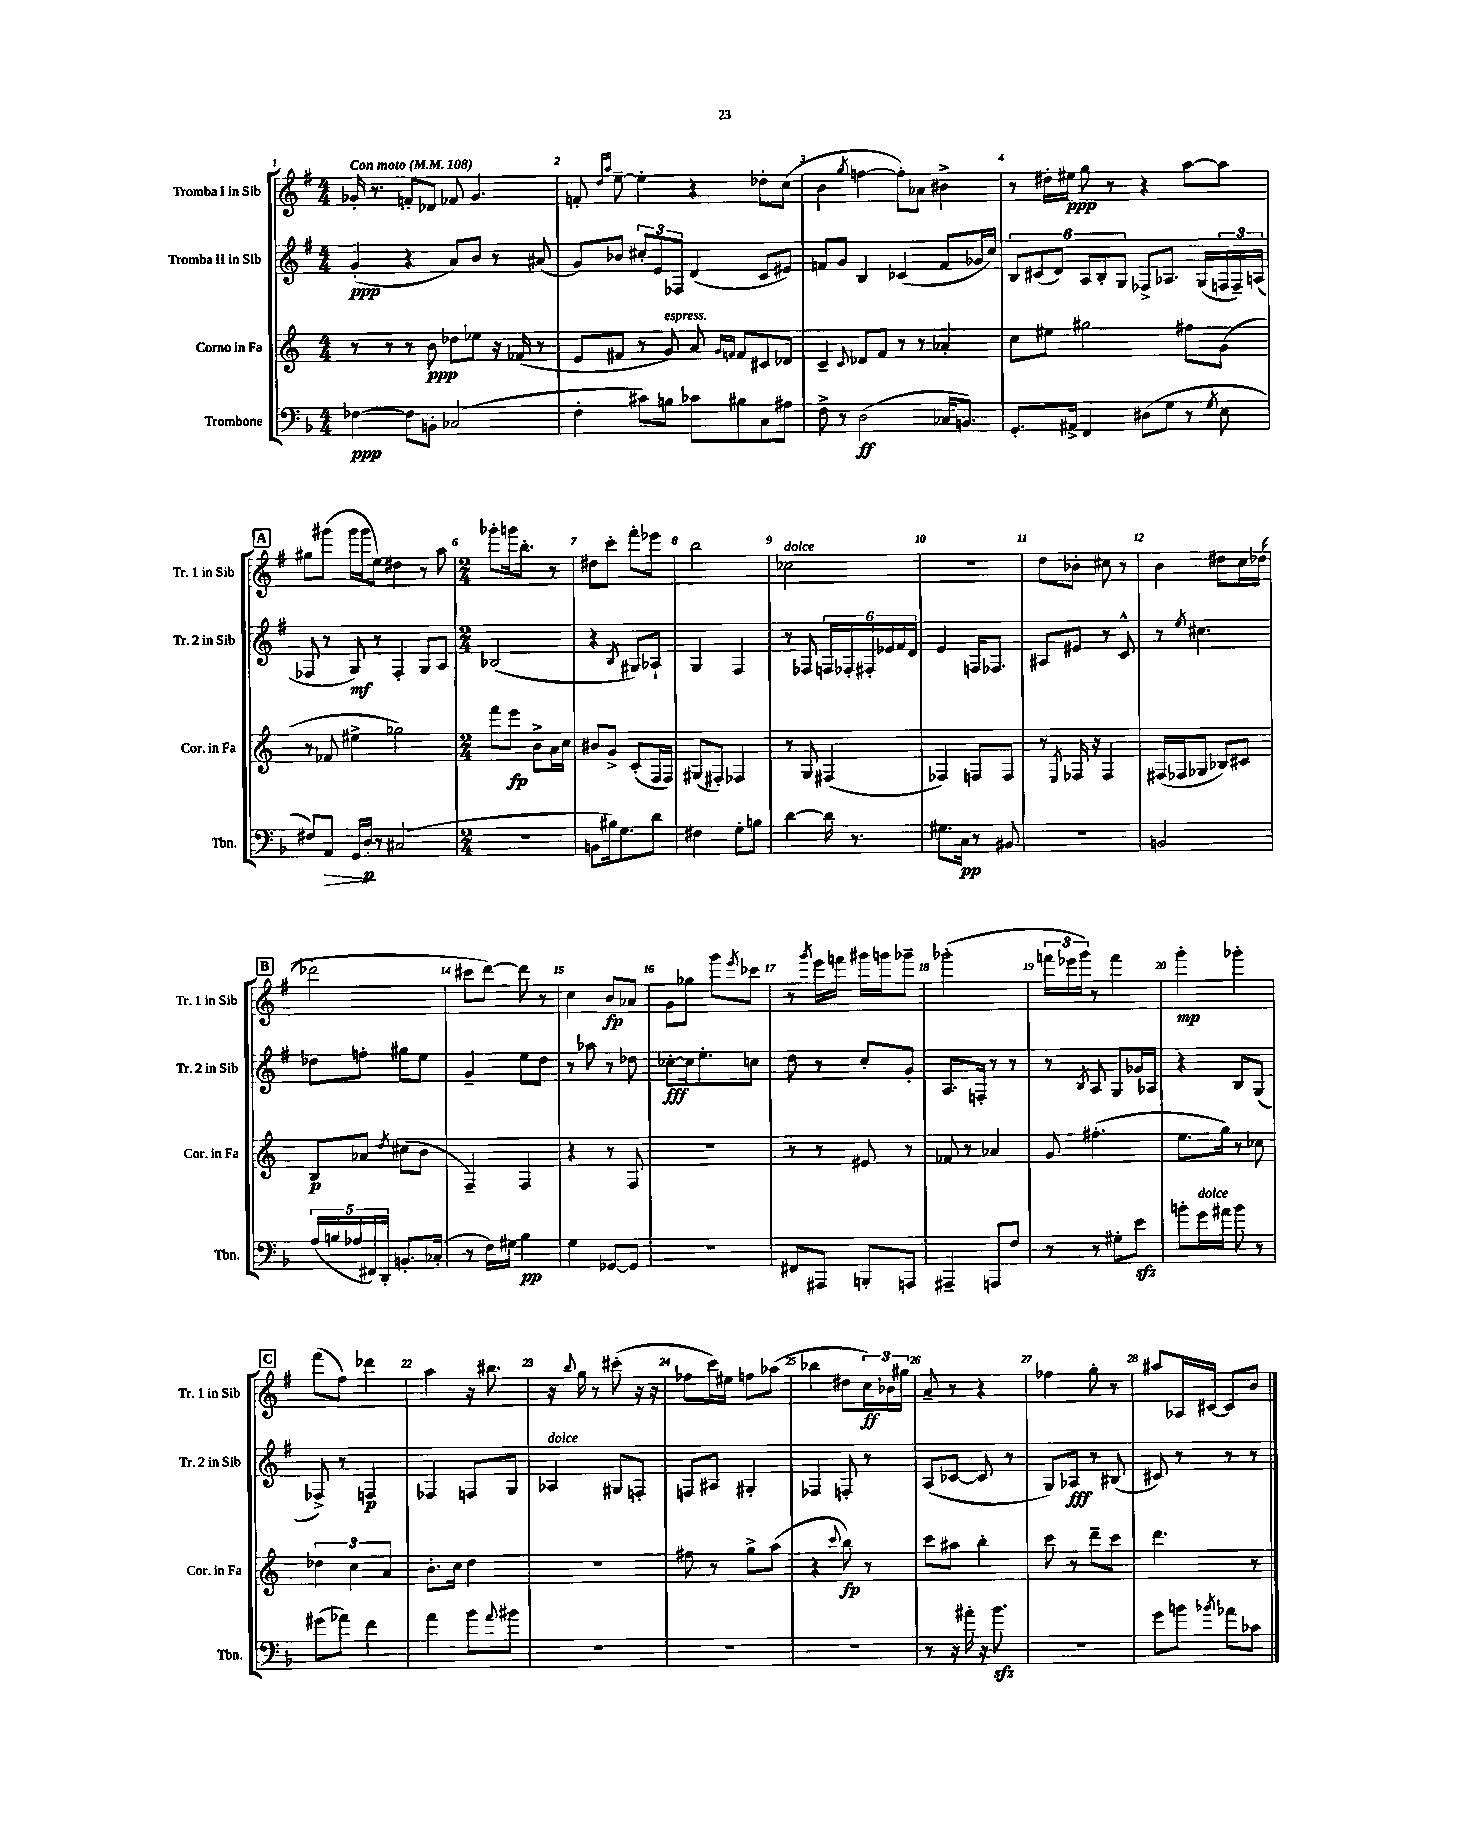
<<
\new StaffGroup <<
\new Staff = "s0" \with { instrumentName = "Tromba I in Sib" shortInstrumentName = "Tr. 1 in Sib" } {
    \clef treble \key g \major \numericTimeSignature \time 4/4 \tempo "Con moto" 4 = 108
    ges'16-. r8. f'8-. des'8 fes'8 ges'4. |
    f'8-. \grace { d''16 a''16 } e''8~-- e''4-. r4 des''8-. c''8( |
    b'4 \acciaccatura { g''8 } f''4~ f''8-.) aes'8 bis'4-> |
    r8 dis''16-. eis''16\ppp g''8 r8 r4 a''8~ a''8 |
    \mark \markup { \box "A" } gis''8 gis'''8( gis'''16 gis'''16 e''8) dis''4 r8 a''8 |
    \numericTimeSignature \time 2/4 ges'''8-. g'''16 b''8.-. r8 |
    dis''8 c'''8-. fis'''8-. ees'''8 |
    b''2 |
    ces''2^\markup { \italic "dolce" } |
    r2 |
    d''8 bes'8-. cis''8 r8 |
    b'4 dis''8 c''16 des''16(\( |
    \mark \markup { \box "B" } des'''2) |
    cis'''8 d'''8~\) d'''8 r8 |
    c''4 b'8\fp aes'8 |
    g'8 ges''8 g'''8 \acciaccatura { e'''8 } ces'''8 |
    r8 \acciaccatura { g'''8 } e'''16 f'''16 gis'''16 g'''16 ges'''8-- |
    ges'''2-.( |
    \tuplet 3/2 { f'''16 ees'''16 g'''16) } r8 f'''4 |
    g'''4-.\mp ges'''4-. |
    \mark \markup { \box "C" } fis'''8( fis''8) des'''4 |
    a''4 r16 bis''8. |
    r16 \appoggiatura { b''8 } g''16 r8 cis'''8-.( r16 r16 |
    fes''8 c'''16) eis''16 f''8 aes''8( |
    bes''4 dis''8 \tuplet 3/2 { c''16\ff) bes'16 gis''16 } |
    a'8-- r8 r4 |
    fes''4 g''8-. r8 |
    ais''8 aes16 cis'16~ cis'8 b'8 \bar "|." |
}
\new Staff = "s1" \with { instrumentName = "Tromba II in Sib" shortInstrumentName = "Tr. 2 in Sib" } {
    \clef treble \key g \major \numericTimeSignature \time 4/4
    g'4-.\ppp( r4 a'8) b'8 r8 ais'8( |
    g'8) bes'8 \tuplet 3/2 { cis''8-. e'8 fes8 } d'4( c'8 eis'8) |
    f'8 g'8 b4 ces'4( f'8 ges'16 c''16) |
    \tuplet 6/4 { b8 cis'8( d'8) a8 b8-. g8 } fes8-> aes8. g16( \tuplet 3/2 { f16 f16--) a16( } |
    \mark \markup { \box "A" } fes8 r8 g8\mf) r8 fes4-. g8 a8 |
    \numericTimeSignature \time 2/4 bes2( |
    r4 \acciaccatura { b8 } gis8) aes8-! |
    g4 fis4 |
    r8 fes8 \tuplet 6/4 { f16 fes16-. fis16-. ees'16 fis'16 d'16 } |
    e'4 f16 fes8. |
    ais8 eis'8 r8 c'8-^ |
    r8 \acciaccatura { e''8 } cis''4. |
    \mark \markup { \box "B" } des''8 f''8-. gis''8 e''8 |
    g'4-- e''8 d''8 |
    r8 aes''8 r8 des''8 |
    ces''8~-.\fff ces''16 e''8.-. c''8 |
    d''8 r8 c''8-. g'8-. |
    a8. f16-. r8 r8 |
    r8 \acciaccatura { b8 } a8 g8 ges'16 aes16 |
    r4 b8 g8( |
    \mark \markup { \box "C" } fes8->) r8 f4\p |
    fes4 f8 g8 |
    aes4^\markup { \italic "dolce" } gis8 f8-. |
    f8 ais8 gis4-. |
    fes4 f8-. r8 |
    a8( ces'8~ ces'8 r8 |
    g8) aes8\fff r8 bis8( |
    cis'8) r8 r8 r8 \bar "|." |
}
\new Staff = "s2" \with { instrumentName = "Corno in Fa" shortInstrumentName = "Cor. in Fa" } {
    \clef treble \key c \major \numericTimeSignature \time 4/4
    r8 r8 r8 b'8\ppp des''8 ees''8 r16 fes'16( r8 |
    e'8 fis'8 r8 g'8^\markup { \italic "espress." }) a'8 \grace { g'16 f'16 } f'8 cis'8 des'8 |
    c'4-- \appoggiatura { c'8 } des'8 f'8 r8 r8 aes'4-. |
    c''8 eis''8 gis''2 fis''8 g'8( |
    \mark \markup { \box "A" } r8 fes'8 eis''4-> ges''2) |
    \numericTimeSignature \time 2/4 f'''8 e'''8\fp b'8-> a'16 c''16 |
    bis'8 g'8-> c'8-.( f16 f16) |
    gis8( fis8-.) fes4 |
    r8 g8 fis4( |
    fes4) f8 f8 |
    r8 \acciaccatura { e8 } fes16 r16 fes4 |
    fis16( fes16 ges8 bes8) cis'8 |
    \mark \markup { \box "B" } b8\p aes'8 \acciaccatura { d''8 } cis''8( b'8 |
    f4--) f4 |
    r4 r8 f8 |
    R2 |
    r8 r8 eis'8 r8 |
    fes'8 r8 aes'4 |
    g'8 fis''4.-.( |
    e''8. g''16) r8 ces''8 |
    \mark \markup { \box "C" } \tuplet 3/2 { des''4 c''4 a'4 } |
    b'8.-. c''16 d''4 |
    r2 |
    fis''8 r8 g''8-> a''8( |
    r4 \appoggiatura { c'''8 } b''8\fp) r8 |
    c'''8 ais''8 b''4-. |
    c'''8 r8 d'''8-- c'''8 |
    d'''4. r8 \bar "|." |
}
\new Staff = "s3" \with { instrumentName = "Trombone" shortInstrumentName = "Tbn." } {
    \clef bass \key f \major \numericTimeSignature \time 4/4
    fes4~\ppp fes8 b,8-. ces2( |
    f4-. cis'8) b8 ces'8 bis8 c8 ais8 |
    f8-> r8 d2\ff( ces16 b,8.) |
    g,8.-. ais,16-> f,4 dis8( g8 r8 \acciaccatura { g8 } e8 |
    \mark \markup { \box "A" } fis8) a,8\> g,16 d16-.\p\! r8 cis2( |
    \numericTimeSignature \time 2/4 r2 |
    b,8 bis16) g8. d'8 |
    fis4 g8-. b8 |
    d'4~ d'16 r8. |
    gis8. c16\pp r8 bis,8 |
    R2 |
    b,2 |
    \mark \markup { \box "B" } \tuplet 5/4 { a16( b16 aes16 fis,16) d,16-. } b,8.-. ces16-.( |
    r8 f16) gis16 bes4\pp |
    g4 ges,8~ ges,8 |
    R2 |
    fis,8 ais,,8 b,,8-. a,,8 |
    ais,,4-- a,,8 f8 |
    r8 r8 gis8-. e'8\sfz |
    b'8-. g'16^\markup { \italic "dolce" } ais'16 b'8 r8 |
    \mark \markup { \box "C" } gis'8( aes'8) f'4 |
    a'4 bes'8 \appoggiatura { a'8 } bis'8 |
    R2 |
    R2 |
    R2 |
    r8 r16 ais'16-. r16 bes'8.\sfz |
    R2 |
    g'8 b'8 \acciaccatura { bes'8 } aes'8 ces'8 \bar "|." |
}
>>
>>
\layout { \context { \Score \override BarNumber.break-visibility = ##(#f #t #t) barNumberVisibility = #all-bar-numbers-visible } }
